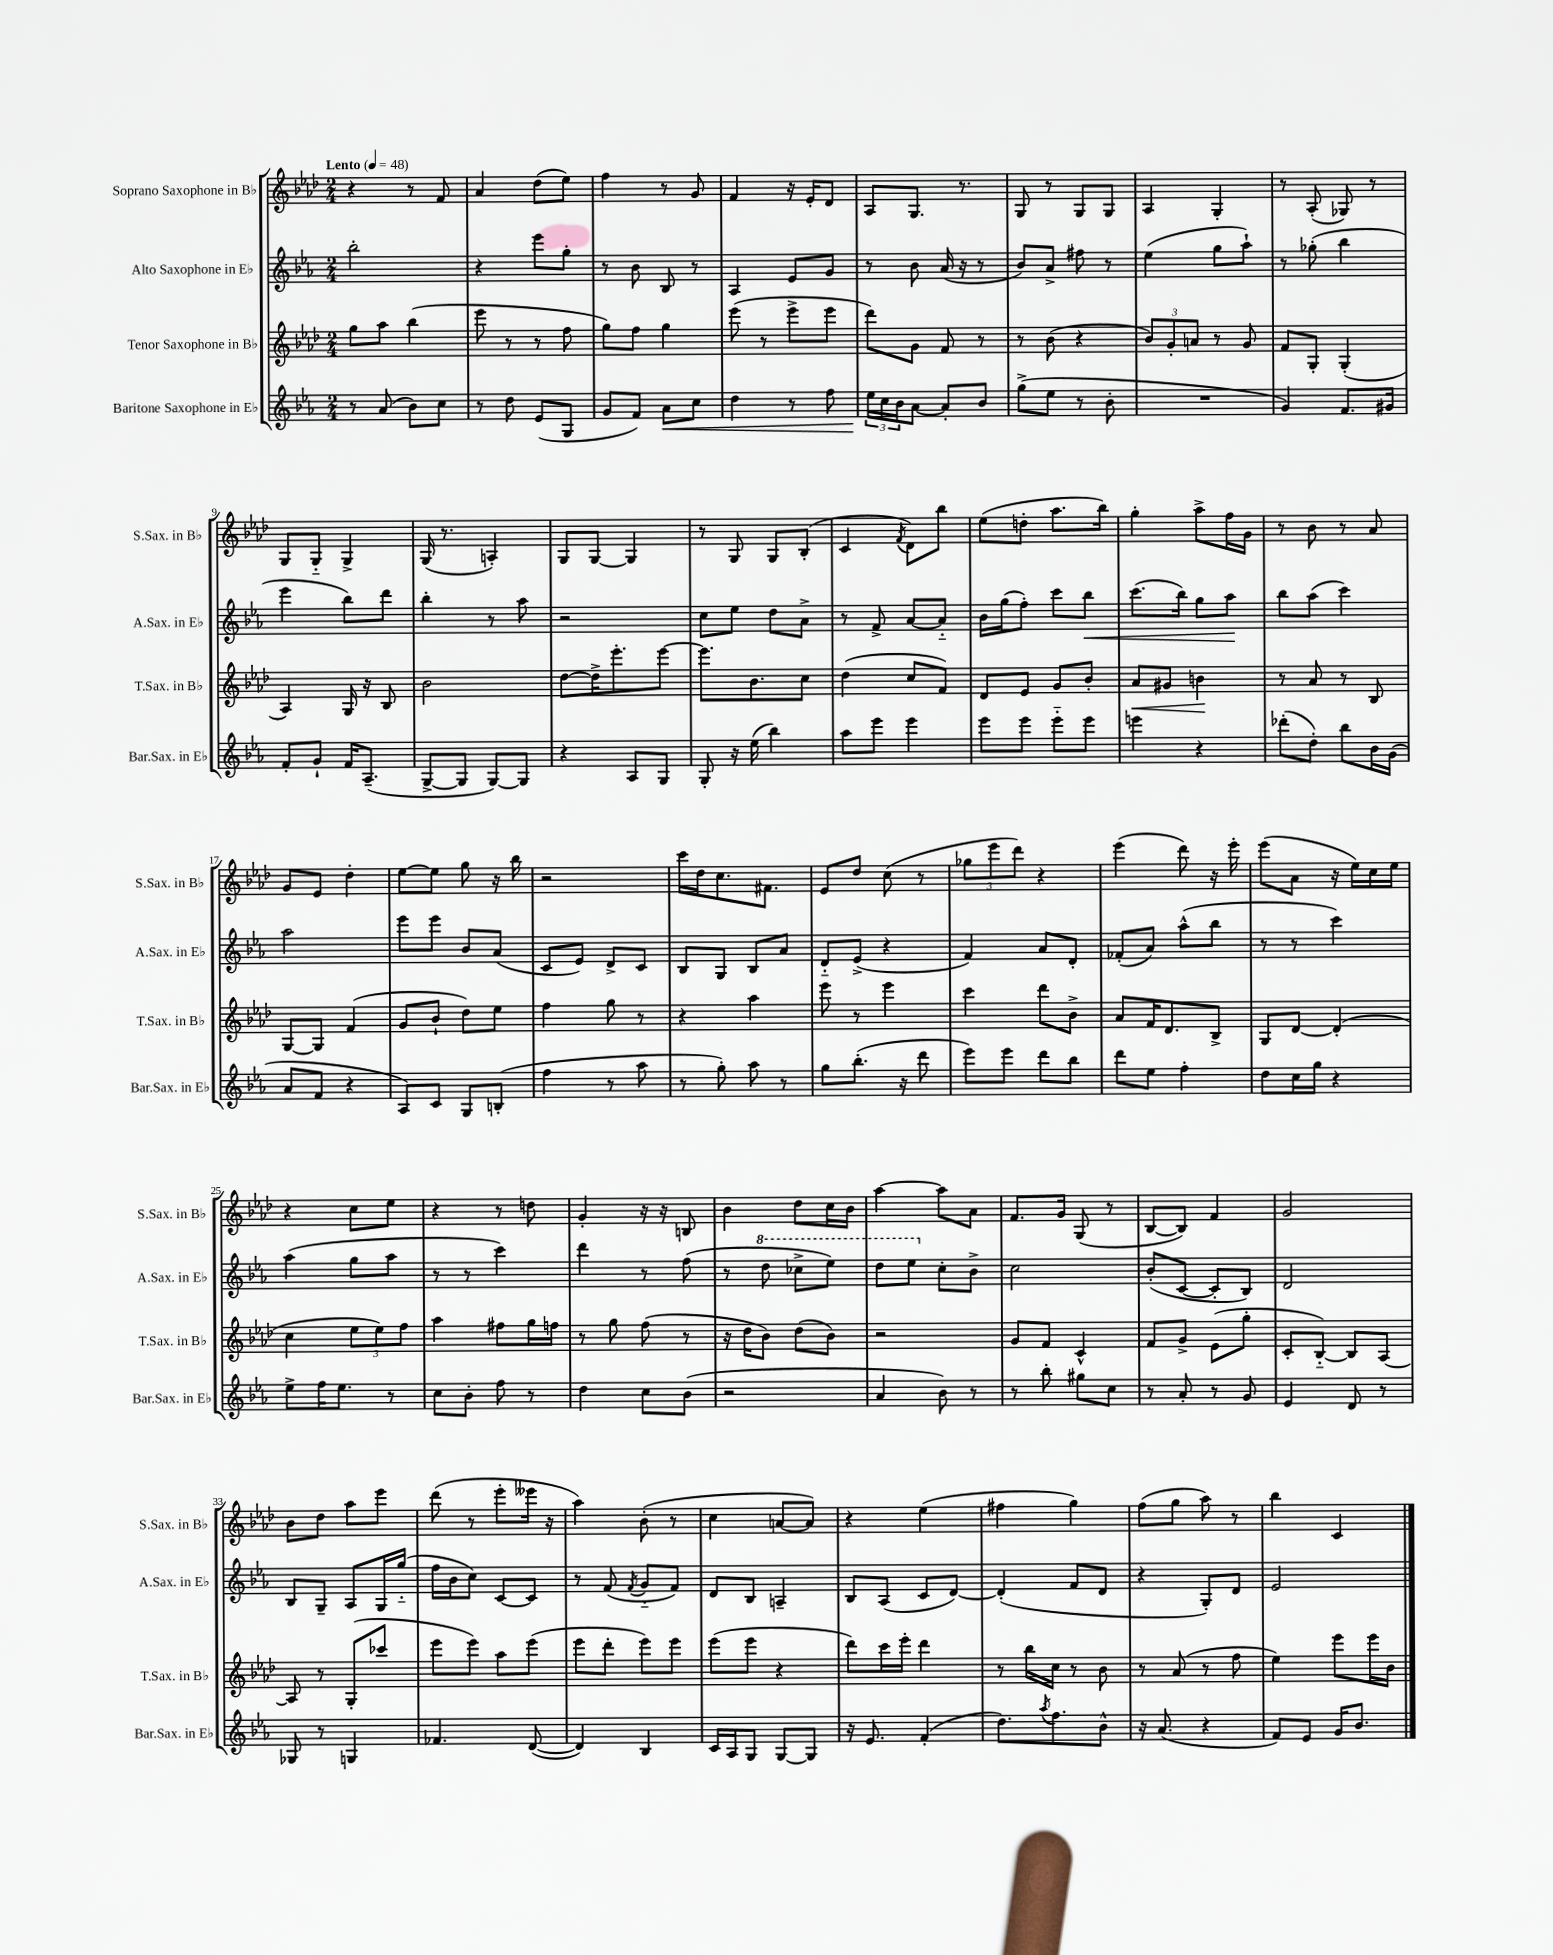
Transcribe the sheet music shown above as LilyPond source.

<<
\new StaffGroup <<
\new Staff = "s0" \with { instrumentName = "Soprano Saxophone in Bb" shortInstrumentName = "S.Sax. in Bb" } {
    \clef treble \key aes \major \numericTimeSignature \time 2/4 \tempo "Lento" 4 = 48
    r4 r8 f'8 |
    aes'4 des''8( ees''8) |
    f''4 r8 g'8 |
    f'4 r16 ees'16-. des'8 |
    aes8 g8. r8. |
    g8 r8 g8 g8 |
    aes4 g4-. |
    r8 aes8-.( ges8) r8 |
    g8 g8-_ g4-> |
    g16( r8. a4-.) |
    g8 g8~ g4 |
    r8 g8 g8 bes8-.( |
    c'4 \acciaccatura { f'8 } des'8) bes''8 |
    ees''8( d''8-. aes''8. bes''16) |
    g''4-. aes''8-> f''16 g'16 |
    r8 bes'8 r8 aes'8 |
    g'8 ees'8 des''4-. |
    ees''8~ ees''8 g''8 r16 bes''16 |
    r2 |
    c'''16 des''16 c''8. fis'8. |
    ees'8 des''8 c''8( r8 |
    \tuplet 3/2 { ges''8 ees'''8 des'''8) } r4 |
    ees'''4( des'''8) r16 ees'''16-. |
    ees'''8( aes'8 r16 ees''16) c''16 ees''16 |
    r4 c''8 ees''8 |
    r4 r8 d''8 |
    g'4-. r16 r16 b8 |
    bes'4 des''8 c''16 bes'16 |
    aes''4~ aes''8 aes'8 |
    f'8. g'16 g8( r8 |
    bes8~ bes8) f'4 |
    g'2 |
    bes'8 des''8 aes''8 ees'''8 |
    des'''8( r8 ees'''8-. eeses'''16 r16 |
    aes''4) bes'8-.( r8 |
    c''4 a'8~ a'8) |
    r4 ees''4( |
    fis''4 g''4) |
    f''8( g''8 aes''8) r8 |
    bes''4 c'4 \bar "|." |
}
\new Staff = "s1" \with { instrumentName = "Alto Saxophone in Eb" shortInstrumentName = "A.Sax. in Eb" } {
    \clef treble \key ees \major \numericTimeSignature \time 2/4
    bes''2-. |
    r4 ees'''8 g''8-. |
    r8 bes'8 bes8 r8 |
    aes4 ees'8 g'8 |
    r8 bes'8 aes'16( r16 r8 |
    bes'8) aes'8-> fis''8 r8 |
    ees''4( g''8 aes''8-!) |
    r8 ges''8-.( bes''4 |
    ees'''4 bes''8) d'''8 |
    bes''4-. r8 aes''8 |
    r2 |
    c''8 ees''8 d''8 aes'8-> |
    r8 f'8-> aes'8~ aes'8-_ |
    bes'16 g''16( f''8-.) c'''8 bes''8\< |
    c'''8.( bes''16) g''8 aes''8\! |
    bes''8 aes''8( c'''4) |
    aes''2 |
    ees'''8 ees'''8 bes'8 aes'8( |
    c'8 ees'8) d'8-> c'8 |
    bes8 g8 bes8 aes'8 |
    d'8-_ ees'8->( r4 |
    f'4) aes'8 d'8-. |
    fes'8-.( aes'8) aes''8-^( bes''8 |
    r8 r8 c'''4) |
    aes''4( g''8 aes''8 |
    r8 r8 c'''4) |
    d'''4 r8 f''8( |
    r8 \ottava #1 d'''8 ces'''8-> ees'''8) |
    d'''8 ees'''8 \ottava #0 c''8-. bes'8-> |
    c''2 |
    bes'8-.( c'8~ c'8-. bes8) |
    d'2 |
    bes8 g8-- aes8 g16 g''16-_( |
    f''16 bes'16 c''8) c'8~ c'8 |
    r8 f'8( \acciaccatura { f'8 } g'8-_ f'8) |
    d'8 bes8 a4-- |
    bes8 aes8( c'8 d'8~) |
    d'4-.( f'8 d'8 |
    r4 g8-.) d'8 |
    ees'2 \bar "|." |
}
\new Staff = "s2" \with { instrumentName = "Tenor Saxophone in Bb" shortInstrumentName = "T.Sax. in Bb" } {
    \clef treble \key aes \major \numericTimeSignature \time 2/4
    g''8 aes''8 bes''4( |
    ees'''8 r8 r8 f''8 |
    g''8) f''8 g''4 |
    ees'''8( r8 ees'''8-> ees'''8 |
    des'''8) g'8 f'8 r8 |
    r8 bes'8( r4 |
    \tuplet 3/2 { bes'8) g'8-. a'8 } r8 g'8 |
    f'8 g8-. g4-.( |
    aes4) g16 r16 bes8 |
    bes'2 |
    des''8~ des''16-> ees'''8.-. ees'''8~ |
    ees'''8. bes'8. c''8 |
    des''4( c''8 f'8) |
    des'8 ees'8 g'8 bes'8-. |
    aes'8\< gis'8 b'4\! |
    r8 aes'8 r8 bes8 |
    g8~ g8 f'4( |
    g'8 bes'8-! des''8) ees''8 |
    f''4 g''8 r8 |
    r4 aes''4 |
    ees'''8 r8 ees'''4 |
    c'''4 des'''8 bes'8-> |
    aes'8 f'16 des'8. bes8-> |
    g8 des'8~ des'4-.( |
    c''4 \tuplet 3/2 { ees''8 ees''8) f''8 } |
    aes''4 fis''8 g''16 f''16 |
    r8 g''8 f''8( r8 |
    r16 des''16 bes'8) des''8( bes'8) |
    r2 |
    g'8 f'8 c'4-^ |
    f'8 g'8-> ees'8( g''8-. |
    c'8-. bes8~-_) bes8 aes8~ |
    aes8 r8 g8-.( ces'''8 |
    ees'''8 ees'''8) aes''8 ees'''8( |
    ees'''8 des'''8-. ees'''8) ees'''8 |
    ees'''8( ees'''8 r4 |
    des'''8) c'''16 ees'''16-. des'''4 |
    r8 bes''16 c''16 r8 bes'8 |
    r8 aes'8( r8 f''8 |
    ees''4) ees'''8 ees'''16 bes'16 \bar "|." |
}
\new Staff = "s3" \with { instrumentName = "Baritone Saxophone in Eb" shortInstrumentName = "Bar.Sax. in Eb" } {
    \clef treble \key ees \major \numericTimeSignature \time 2/4
    r8 aes'8( bes'8) c''8 |
    r8 d''8 ees'8( g8 |
    g'8 f'8) aes'8\< c''8 |
    d''4 r8 f''8 |
    \tuplet 3/2 { ees''16\! c''16 bes'16 } aes'8~ aes'8-. bes'8 |
    g''8->( ees''8 r8 bes'8-. |
    R2 |
    g'4) f'8. gis'16 |
    f'8-. g'8-! f'16 aes8.--( |
    g8~-> g8 g8~) g8 |
    r4 aes8 g8 |
    g8-. r16 ees''16( bes''4) |
    aes''8 ees'''8 ees'''4 |
    ees'''8 ees'''8 ees'''8-_ ees'''8 |
    e'''4 r4 |
    des'''8-.( d''8-.) bes''8 bes'16 g'16( |
    aes'8 f'8 r4 |
    aes8) c'8 g8 b8-.( |
    f''4 r8 aes''8 |
    r8 g''8-.) aes''8 r8 |
    g''8 bes''8.-.( r16 d'''8 |
    ees'''8) ees'''8 d'''8 bes''8 |
    d'''8 ees''8 f''4-. |
    d''8 c''16 g''16 r4 |
    ees''8-> f''16 ees''8. r8 |
    c''8 bes'8-. f''8 r8 |
    d''4 c''8 bes'8( |
    r2 |
    aes'4 bes'8) r8 |
    r8 bes''8-. gis''8 c''8 |
    r8 aes'8-. r8 g'8 |
    ees'4 d'8 r8 |
    ges8 r8 g4 |
    fes'4. d'8~( |
    d'4) bes4 |
    c'16 aes16 g8 g8~ g8 |
    r16 ees'8. f'4-.( |
    d''8.) \acciaccatura { aes''8 } f''8. bes'8-^ |
    r16 aes'8.( r4 |
    f'8) ees'8 g'16 bes'8. \bar "|." |
}
>>
>>
